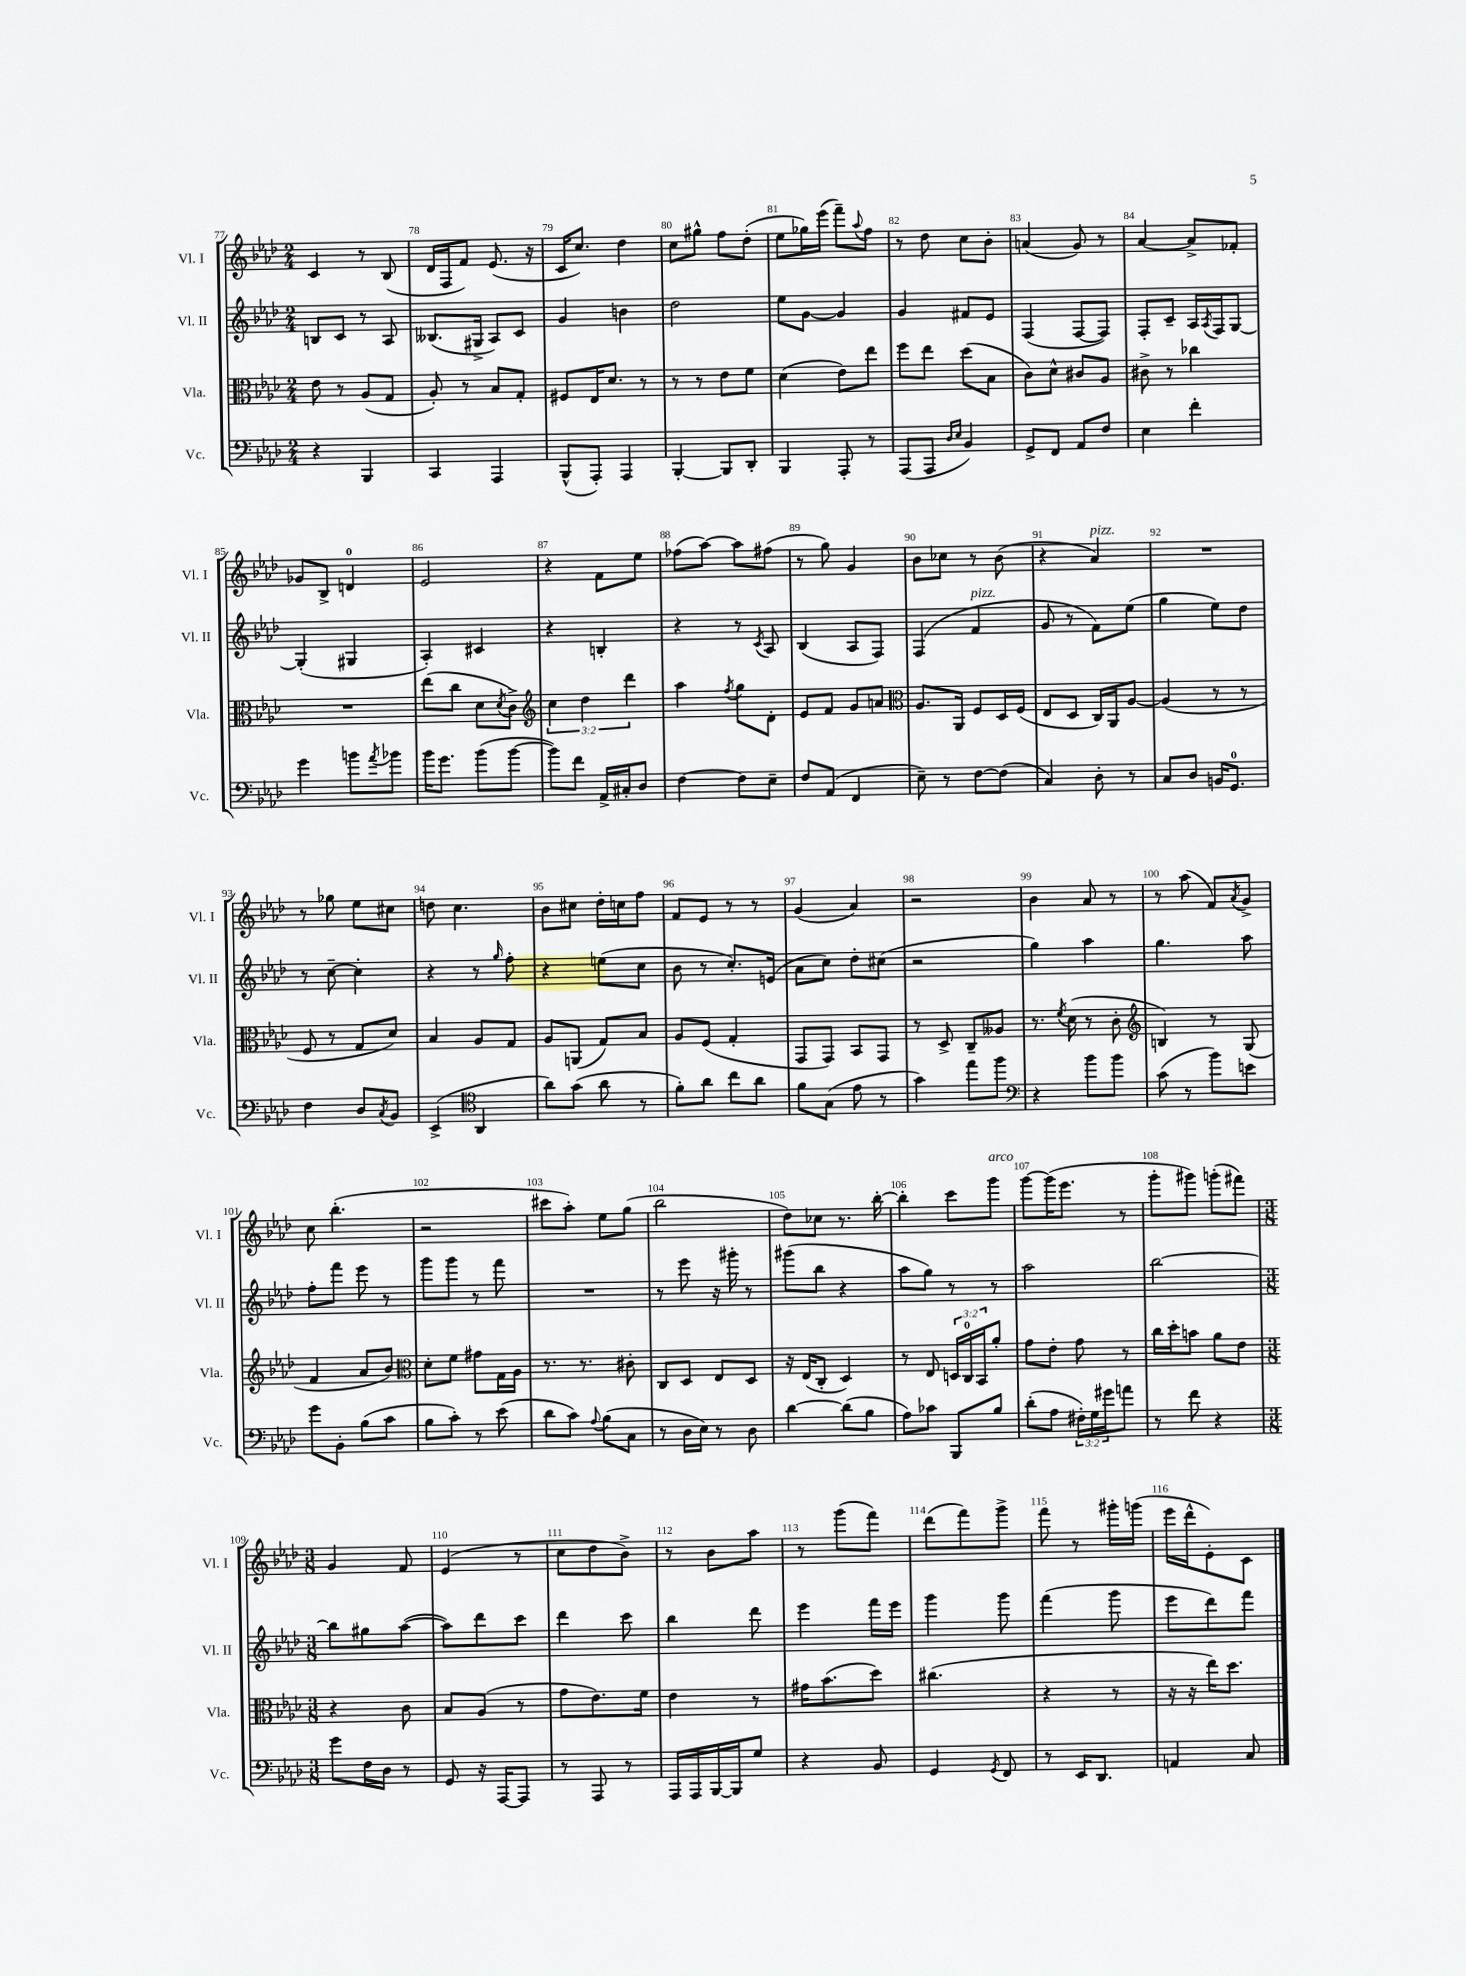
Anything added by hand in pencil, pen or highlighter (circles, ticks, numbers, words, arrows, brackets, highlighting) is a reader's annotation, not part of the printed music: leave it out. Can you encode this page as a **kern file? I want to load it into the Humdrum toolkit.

**kern	**kern	**kern	**kern
*part4	*part3	*part2	*part1
*staff4	*staff3	*staff2	*staff1
*I"Vc.	*I"Vla.	*I"Vl. II	*I"Vl. I
*I'Vc.	*I'Vla.	*I'Vl. II	*I'Vl. I
*clefF4	*clefC3	*clefG2	*clefG2
*k[b-e-a-d-]	*k[b-e-a-d-]	*k[b-e-a-d-]	*k[b-e-a-d-]
*M2/4	*M2/4	*M2/4	*M2/4
=77	=77	=77	=77
4r	8e-\	8Bn/L	4c/
.	8r	8c/J	.
4BBB-/	(8A-/L	8r	8r
.	8G/J	8A-/	(8B-/
=78	=78	=78	=78
4CC/	8A-'/)	(8.B--X/L	16d-/LL
.	.	.	16F/J
.	8r	.	8f/J)
.	.	16G#X^/Jk	.
4AAA-/	8B-/L	8A-/L)	(8.e-/
.	8G'/J	8c/J	.
.	.	.	16r
=79	=79	=79	=79
(8BBB-^^/L	8F#X/L	4g/	16c/KL
.	.	.	8.cc/J)
8AAA-'/J)	16E-/K	.	.
.	8.d-/J	.	.
4AAA-/	.	4bn\	4dd-\
.	8r	.	.
=80	=80	=80	=80
[4BBB-'/	8r	2dd-\	8cc\L
.	8r	.	8gg#X^^\J
8BBB-/L]	8e-\L	.	8ff\L
8DD-'/J	8f\J	.	(8dd-'\J
=81	=81	=81	=81
4BBB-/	(4d-\	8ee-\L	8ee-\L
.	.	[8g\J	16gg-X\L)
.	.	.	(16eee-\JJ
8AAA-'/	8e-\L)	4g/]	8fff~\L)
.	.	.	8qqaa-/
8r	8ee-\J	.	8ff\J
=82	=82	=82	=82
(8AAA-/L	8ff\L	4g/	8r
8AAA-/J	8ee-\J	.	8dd-\
16qqD-/LL	.	.	.
16qqE-/JJ	.	.	.
4BB-/)	(8dd-\L	8f#X/L	8cc\L
.	8B-\J	8e-/J	8b-'\J
=83	=83	=83	=83
8GG^/L	8c\L)	(4F/	(4an/
8FF/J	8d-^^\J	.	.
8AA-/L	8c#X/L	[8F/L	8g/)
8F/J	8A-/J	8F/J])	8r
=84	=84	=84	=84
4E-\	8c#X^\	8F'/L	[4a-/
.	8r	8c~/J	.
4f'\	4cc-X\	16A-/LL	8a-^/L]
.	.	8qA-/	.
.	.	16F/J	.
.	.	[8G/J	8f-X'/J
!!LO:LB:g=z
=85	=85	=85	=85
4g\	2r	(4G'/]	8g-X/L
.	.	.	8B-^/J
8bn\L	.	4G#X/	4dn/
8qa-/	.	.	.
8b-X\J	.	.	.
=86	=86	=86	=86
16b-\KL	(8ee-\L	4A-'/)	2e-/
8.g\J	.	.	.
.	8cc\J	.	.
(8b-\L	8d-\L	4c#X/	.
.	8qd-/	.	.
[8b-\J	8c^\J)	.	.
=87	=87	=87	=87
*	*clefG2	*	*
8b-\L])	6cc\	4r	4r
8f\J	.	.	.
.	6dd-\	.	.
16AA-^/LL	.	4Bn'/	8f\L
16C#X'/J	.	.	.
.	6ddd-\	.	.
8D-/J	.	.	8ee-\J
=88	=88	=88	=88
[4F\	4aa-\	4r	(8ff-X\L
.	.	.	[8aa-\J)
.	8qff/	.	.
8F\L]	8gg\L	8r	8aa-\L]
.	.	8qc/	.
8E-~\J	8d-'\J	8A-/	(8ff#X\J
=89	=89	=89	=89
8F/L	8e-/L	(4B-/	8r
(8AA-/J	8f/J	.	8gg\)
4FF/	8g/L	8A-/L	4g/
.	8an/J	8F/J)	.
=90	=90	=90	=90
*	*clefC3	*	*
8E-~\)	8.A-/L	(4F/	8b-\L
8r	.	.	8cc-X\J
.	16AA-/Jk	.	.
!	!	!LO:TX:a:i:t=pizz.	!
[8F\L	8F/L	4f/	8r
(8F\J]	16D-/L	.	(8b-\
.	(16F/JJ	.	.
=91	=91	=91	=91
4C/)	8E-/L	8g/	4r
.	8D-/J	8r	.
!	!	!	!LO:TX:a:i:t=pizz.
8D-'\	16C/LL)	8f\L)	4a-/)
.	16AA-/J	.	.
8r	[8A-/J	(8ee-\J	.
=92	=92	=92	=92
8C/L	(4A-/]	4gg\	2r
8D-/J	.	.	.
16BBn/KL	8r	8ee-\L)	.
8.GG/J	.	.	.
.	8r	8dd-\J	.
!!LO:LB:g=z
=93	=93	=93	=93
4F\	8F/	8r	8r
.	8r	[8cc~\	8gg-X\
8D-/L	8G/L	4cc'\]	8ee-\L
8qC/	.	.	.
8BB-/J	8d-/J)	.	8cc#X\J
=94	=94	=94	=94
(4EE-^/	4B-/	4r	8ddn\
.	.	.	4.cc\
*clefC4	*	*	*
4AA-/	8A-/L	8r	.
.	.	16qqgg/	.
.	8G/J	8ff'\	.
=95	=95	=95	=95
8a-\L)	8A-/L	4r	8b-\L
(8g\J	(8AAn/J	.	8cc#X\J
8a-\	8G/L)	(8een\L	16dd-'\LL
.	.	.	16ccn\J
8r	8B-/J	8cc\J	8ff\J
=96	=96	=96	=96
8f'\L)	8A-/L	8b-\	8f/L
8a-\J	(8F/J	8r	8e-/J
8cc\L	4G'/	8.cc'/L)	8r
8a-\J	.	.	8r
.	.	(16en/Jk	.
=97	=97	=97	=97
8f\L	8GG/L	8a-\L	(4g/
(8G\J	8GG/J)	8cc\J)	.
8e-\	8BB-/L	8dd-'\L	4a-/)
8r	8GG/J	(8cc#X\J	.
=98	=98	=98	=98
4g\)	8r	2r	2r
.	8D-^/	.	.
8ee-\L	8C~/L	.	.
8ff\J	8A--X/J	.	.
=99	=99	=99	=99
*clefF4	*	*	*
4r	8.r	4gg\)	4b-\
.	8qf/	.	.
.	(16d-\	.	.
8b-\L	8r	4aa-\	8a-/
8b-\J	8c'\	.	8r
=100	=100	=100	=100
*	*clefG2	*	*
(8c\	4Bn/)	4.gg\	8r
8r	.	.	(8aa-\
8b-\L)	8r	.	8f/L)
.	.	.	8qa-/
8en\J	(8G/	8aa-\	8g^/J
!!LO:LB:g=z
=101	=101	=101	=101
8g\L	4f/	8ff'\L	8cc\
8BB-'\J	.	8fff\J	(4.bb-'\
(8B-\L	8a-/L	8eee-\	.
8c\J	8b-/J)	8r	.
=102	=102	=102	=102
*	*clefC3	*	*
8B-\L	8d-'\L	8ggg\L	2r
8c'\J)	8f\J	8ggg\J	.
8r	8g#X\L	8r	.
(8e-\	16G\L	8fff\	.
.	16A-\JJ	.	.
=103	=103	=103	=103
8d-\L	8.r	2r	8ccc#X\L
8c\J)	.	.	8aa-'\J)
.	8.r	.	.
8qqA-/	.	.	.
(8B-\L	.	.	8ee-\L
8C\J	8c#X'\	.	(8gg\J
=104	=104	=104	=104
8r	8C/L	8r	2bb-\
16D-\LL	8D-/J	8eee-\	.
16E-\JJ)	.	.	.
8r	8E-/L	16r	.
.	.	16ggg#X'\	.
8D-\	8D-/J	8r	.
=105	=105	=105	=105
[4d-\	16r	(8ggg#X\L	8dd-\L)
.	(16E-/KL	.	.
.	8C'/J	8bb-\J	8cc-X\J
(8d-\L]	4D-/)	4r	8.r
8B-\J	.	.	.
.	.	.	[16bb-'\
=106	=106	=106	=106
8A-\L)	8r	8aa-\L	4bb-'\]
8c-X\J	8E-/	8gg\J)	.
8BBB-/L	24Dn/LL	8r	8ccc\L
.	24C/	.	.
.	24BB-/J	.	.
!	!	!	!LO:TX:a:i:t=arco
8B-/J	8a-'/J	8r	8ggg\J
=107	=107	=107	=107
(8d-'\L	8g\L	2aa-\	[8ggg\L
8A-\J	8e-'\J	.	(16ggg\K]
.	.	.	8.eee-\J
24F#X'\LL)	8g\	.	.
24G\	.	.	.
24g#X\J	.	.	.
8an\J	8r	.	8r
=108	=108	=108	=108
8r	16cc\LL	[2bb-\	8ggg'\L
.	16dd-'\J	.	.
8f\	8bn\J	.	8ggg#X\J)
4r	8a-\L	.	(8gggn'\L
.	8e-\J	.	8fff#X\J)
!!LO:LB:g=z
=109	=109	=109	=109
*M3/8	*M3/8	*M3/8	*M3/8
8g\L	4r	8bb-\L]	4g/
16F\L	.	8gg#X\	.
16D-\JJ	.	.	.
8r	8c\	([8aa-\J	8f/
=110	=110	=110	=110
8GG/	8B-/L	8aa-\L])	(4e-/
16r	(8A-/J	8ddd-\	.
[16AAA-/KL	.	.	.
8AAA-/J]	8r	8ccc\J	8r
=111	=111	=111	=111
8r	8g\L	4ddd-\	8cc\L
8AAA-/	8.e-\)	.	8dd-\
8r	.	8ccc\	8b-^\J)
.	16f\Jk	.	.
=112	=112	=112	=112
16AAA-/LL	4e-\	4bb-\	8r
16AAA-/	.	.	.
[16BBB-/	.	.	8b-\L
16BBB-/J]	.	.	.
8G/J	8r	8ddd-\	8aa-\J
=113	=113	=113	=113
4r	16g#X\KL	4eee-\	8r
.	(8.b-\	.	.
.	.	.	(8ggg\L
8BB-/	8dd-\J)	16fff\LL	8fff\J)
.	.	16eee-\JJ	.
=114	=114	=114	=114
4GG/	(4.cc#X\	4ggg\	(8ddd-\L
.	.	.	8fff\)
8qGG/	.	.	.
8FF/	.	8ggg\	8ggg^\J
=115	=115	=115	=115
8r	4r	(4fff\	8fff\
16EE-/KL	.	.	8r
8.DD-/J	.	.	.
.	8r	8ggg\	16ggg#X'\LL
.	.	.	(16gggn\JJ
=116	=116	=116	=116
4AAn/	16r	8eee-\L	16eee-\LL
.	16r	.	16ddd-^^\J
.	16ee-\KL)	8ddd-\)	8e-'\)
.	8.dd-\J	.	.
8C/	.	8fff\J	8c\J
==	==	==	==
*-	*-	*-	*-
